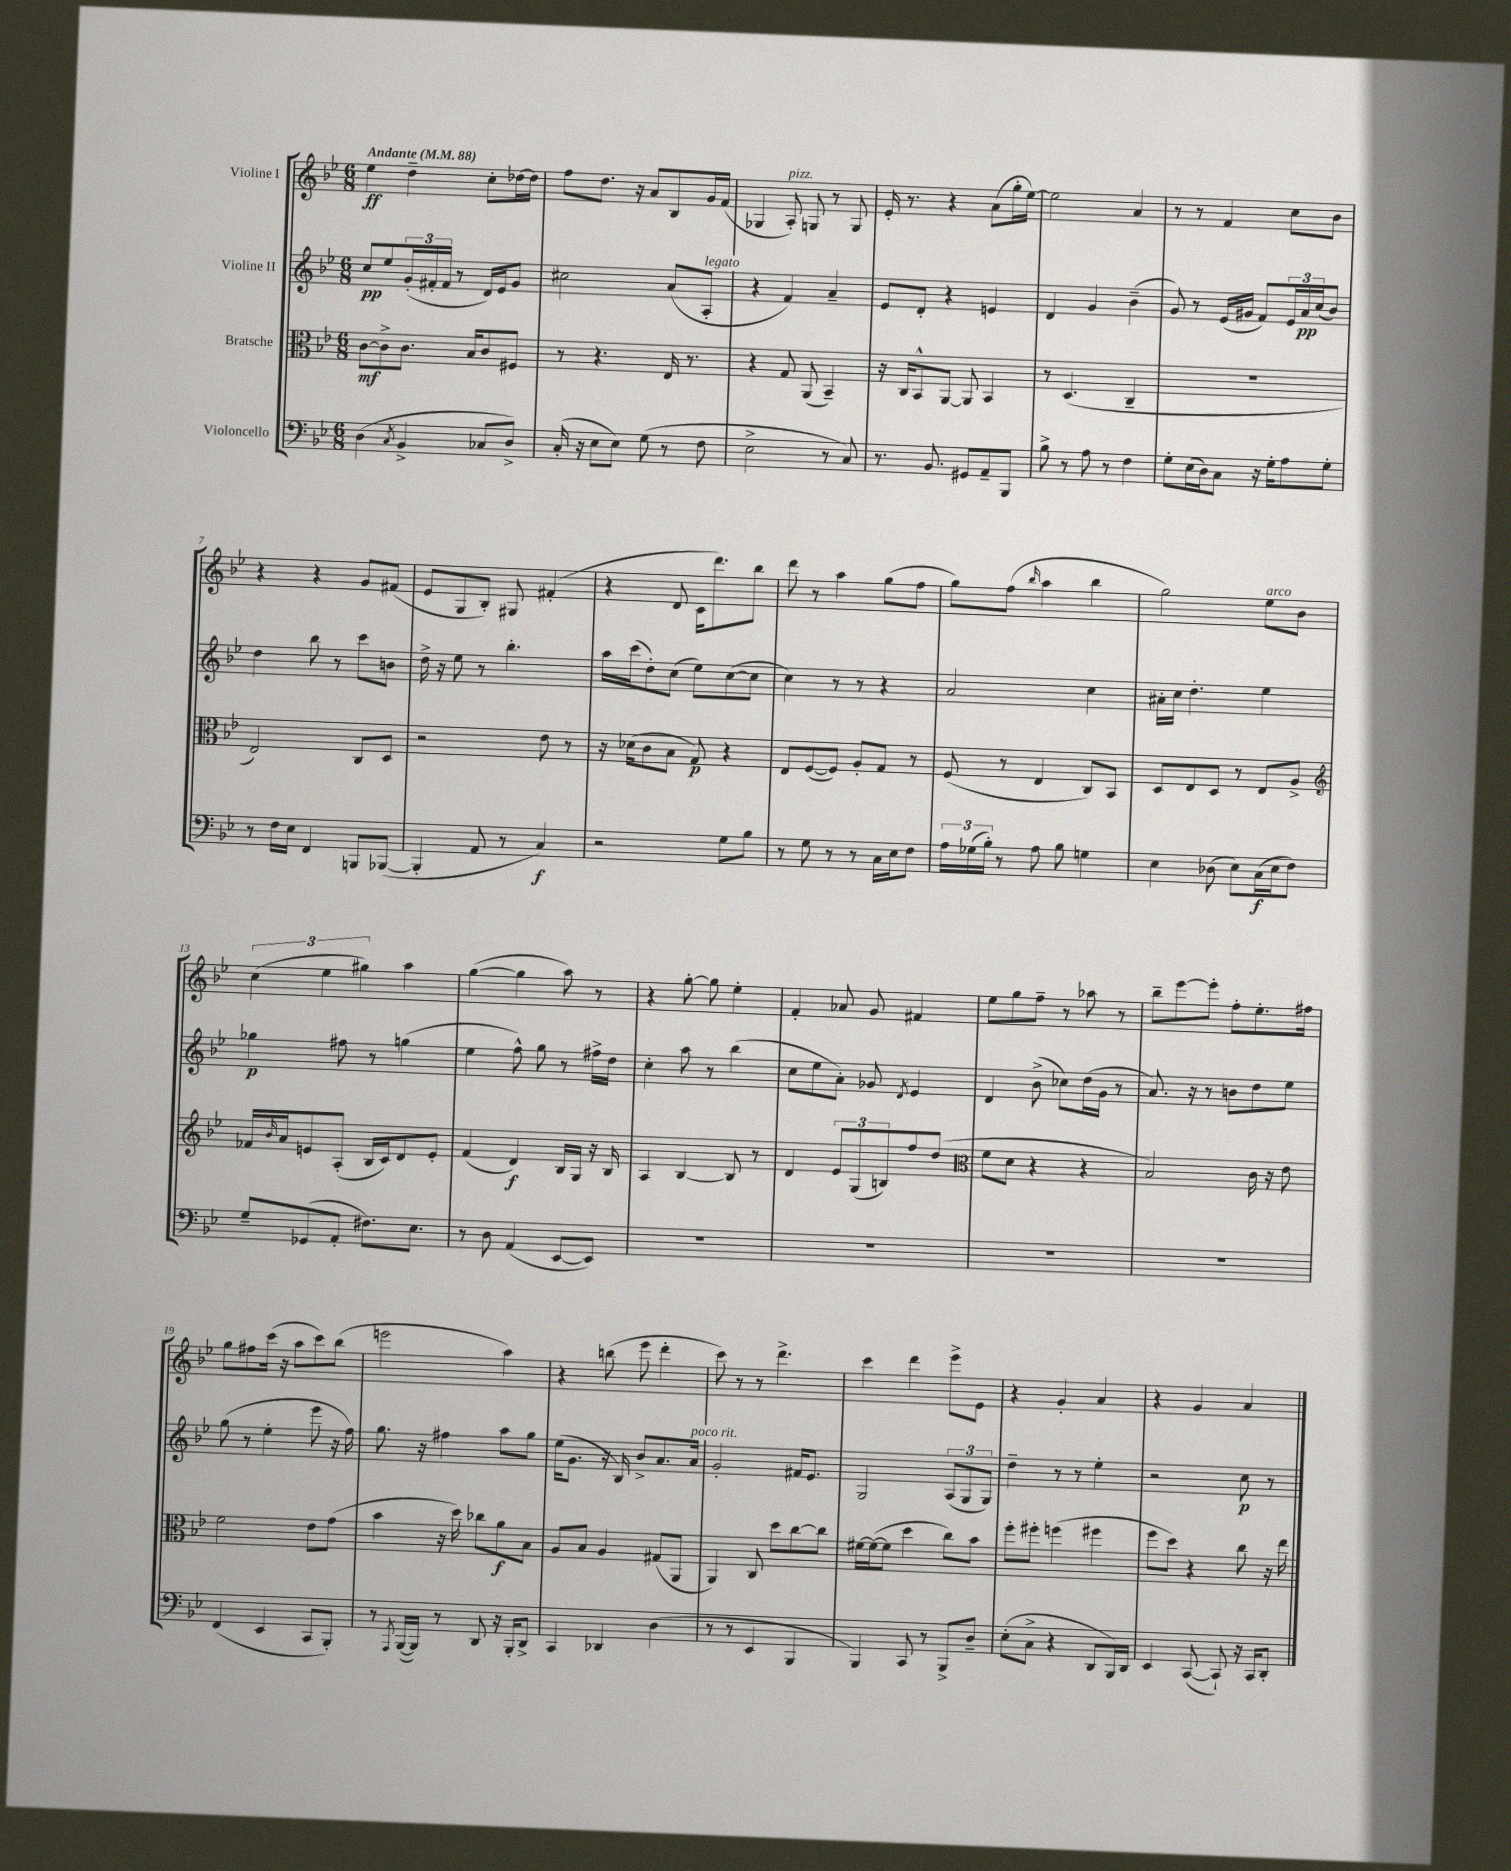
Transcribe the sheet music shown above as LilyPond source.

<<
\new StaffGroup <<
\new Staff = "s0" \with { instrumentName = "Violine I" } {
    \clef treble \key bes \major \numericTimeSignature \time 6/8 \tempo "Andante" 4 = 88
    ees''4\ff d''4-- c''8-. des''16~ des''16 |
    f''8 d''8. r16 a'8 bes8 g'16 f'16( |
    ges4 a8-.^\markup { \italic "pizz." }) g8 r8 g8 |
    ees'16-. r8. r4 a'8( g''16-. ees''16~) |
    ees''2 a'4 |
    r8 r8 f'4 c''8 bes'8 |
    r4 r4 g'8 fis'8( |
    ees'8 g8 bes8-.) gis8 fis'4-.( |
    r4 d'8 c'16 d'''8.) bes''8 |
    d'''8 r8 a''4 g''8( f''8 |
    g''8) f''8( \grace { bes''16 } a''4 bes''4 |
    g''2) ees''8^\markup { \italic "arco" } bes'8 |
    \tuplet 3/2 { c''4( ees''4 gis''4) } a''4 |
    g''4~( g''4 a''8) r8 |
    r4 g''8~-. g''8 ees''4-. |
    f'4-. aes'8 g'8 fis'4 |
    ees''8 g''8 f''8-- r8 aes''8 r8 |
    bes''8-- ees'''8~ ees'''8-. f''8-. ees''8.-. fis''16 |
    g''8 fis''8 c'''16( r16 a''8 c'''8) bes''8( |
    e'''2 a''4) |
    r4 b''8( ees'''8 d'''4-. |
    c'''8) r8 r8 d'''4.-> |
    c'''4 d'''4 ees'''8-> ees'8 |
    r4 g'4-. a'4 |
    r4 g'4 a'4 \bar "|." |
}
\new Staff = "s1" \with { instrumentName = "Violine II" } {
    \clef treble \key bes \major \numericTimeSignature \time 6/8
    c''8\pp ees''8 \tuplet 3/2 { g'16-.( fis'16-. fis'16 } r8 d'16) ees'16 g'8 |
    cis''2 a'8( a8-.^\markup { \italic "legato" } |
    r4 f'4) a'4-- |
    ees'8 d'8-. r4 e'4 |
    d'4 g'4 bes'4--( |
    g'8) r8 ees'16( gis'16 f'8) \tuplet 3/2 { ees'16 a'16\pp c''16( } bes'8) |
    d''4 bes''8 r8 c'''8 b'8 |
    d''16-> r16 ees''8 r8 bes''4.-. |
    a''16 c'''16( d''8-.) c''8( ees''8) c''8~( c''8 |
    c''4) r8 r8 r4 |
    a'2 c''4 |
    ais'16-. c''16 d''4.-. ees''4 |
    ges''4\p fis''8 r8 g''4( |
    ees''4 f''8-^) g''8 r8 fis''16-> d''16 |
    c''4-. a''8 r8 bes''4( |
    c''8 ees''8 a'8-.) ges'8 \acciaccatura { d'8 } ees'4 |
    d'4 bes'8->( ces''8) d''16( g'16 r8 |
    a'8.) r16 r8 b'8 d''8 ees''8 |
    g''8( r8 ees''4-. ees'''8 r16 f''16) |
    g''8. r16 fis''4 a''8 g''8 |
    ees''16( g'8. r16 bes16) bes'8-> a'8. a'16^\markup { \italic "poco rit." } |
    g'2-. fis'16 ees'8. |
    g2 \tuplet 3/2 { a8( g8 g8) } |
    d''4-- r8 r8 ees''4-. |
    r2 c''8\p r8 \bar "|." |
}
\new Staff = "s2" \with { instrumentName = "Bratsche" } {
    \clef alto \key bes \major \numericTimeSignature \time 6/8
    c'8~\mf c'8-> c'8. bes16 c'8 fis8 |
    r8 r4. ees16 r8. |
    r4 g8 a,8( bes,4--) |
    r16 c16 bes,8-^ a,8~ a,8 bes,4 |
    r8 d4.( c4-- |
    R2. |
    ees2) c8 d8 |
    r2 ees'8 r8 |
    r16 des'16( c'8 bes8 g8\p) r4 |
    ees8 f8~( f8) a8-. g8 r8 |
    f8( r8 ees4 c8) bes,8 |
    d8 ees8 d8 r8 ees8 a8-> |
    \clef treble fes'16 \grace { bes'16 } a'16 e'8 a8-.( bes16 c'16) d'8 e'8-. |
    f'4( d'4\f) bes16 g16 r16 bes16 |
    a4 bes4~ bes8 r8 |
    d'4 \tuplet 3/2 { ees'8 g8( b8) } f''8 d''8( |
    \clef alto f'8 d'8 r4 r4 |
    bes2) c'16 r16 ees'8 |
    f'2 ees'8 g'8( |
    bes'4 r16 d''16) ces''8 a'8\f bes8 |
    a8 bes8 a4 gis8( a,8 |
    a,4) c8 d''8 c''8~ c''8 |
    fis'16~ fis'16~( fis'8 d''4 c''8) bes'8 |
    f''8-. fis''8-. f''4( fis''4 |
    f''8 d''8) r4 c''8 r16 ees''16 \bar "|." |
}
\new Staff = "s3" \with { instrumentName = "Violoncello" } {
    \clef bass \key bes \major \numericTimeSignature \time 6/8
    d4( \acciaccatura { c8 } bes,4-> ces8 d8->) |
    c16-.( r16 ees8 ees8) g8( r8 f8 |
    ees2-> r8 c8) |
    r8. bes,8. gis,8 a,8-- bes,,8 |
    bes8-> r8 a8 r8 f4 |
    g8-. ees16( d16) c8 r16 g16-. a8 g8-. |
    r8 f16 ees16 f,4 b,,8 bes,,8~( |
    bes,,4-. a,8 r8 c4\f) |
    r2 g8 bes8 |
    r8 g8 r8 r8 c16 ees16 f8 |
    \tuplet 3/2 { a16 ges16( bes16-.) } r8 a8 bes8 g4 |
    ees4 des8( ees8) c16\f( ees16 f8) |
    g8-- ges,8( a,8-. fis8.) ees8. |
    r8 d8 a,4( ees,8~ ees,8) |
    R2. |
    R2. |
    R2. |
    R2. |
    f,4( ees,4 c,8 bes,,8-.) |
    r8 \acciaccatura { a,,8 } bes,,16~( bes,,16) r8 d,8 r16 bes,,16-. d,8-> |
    c,4 des,4 d4( |
    r8 r8 ees,4 bes,,4 |
    bes,,4) c,8 r8 bes,,8-> d8-- |
    ees8-.( c8-> r4 d,8 bes,,16) d,16 |
    ees,4 c,8~( c,8-!) r16 c,16 d,8-. \bar "|." |
}
>>
>>
